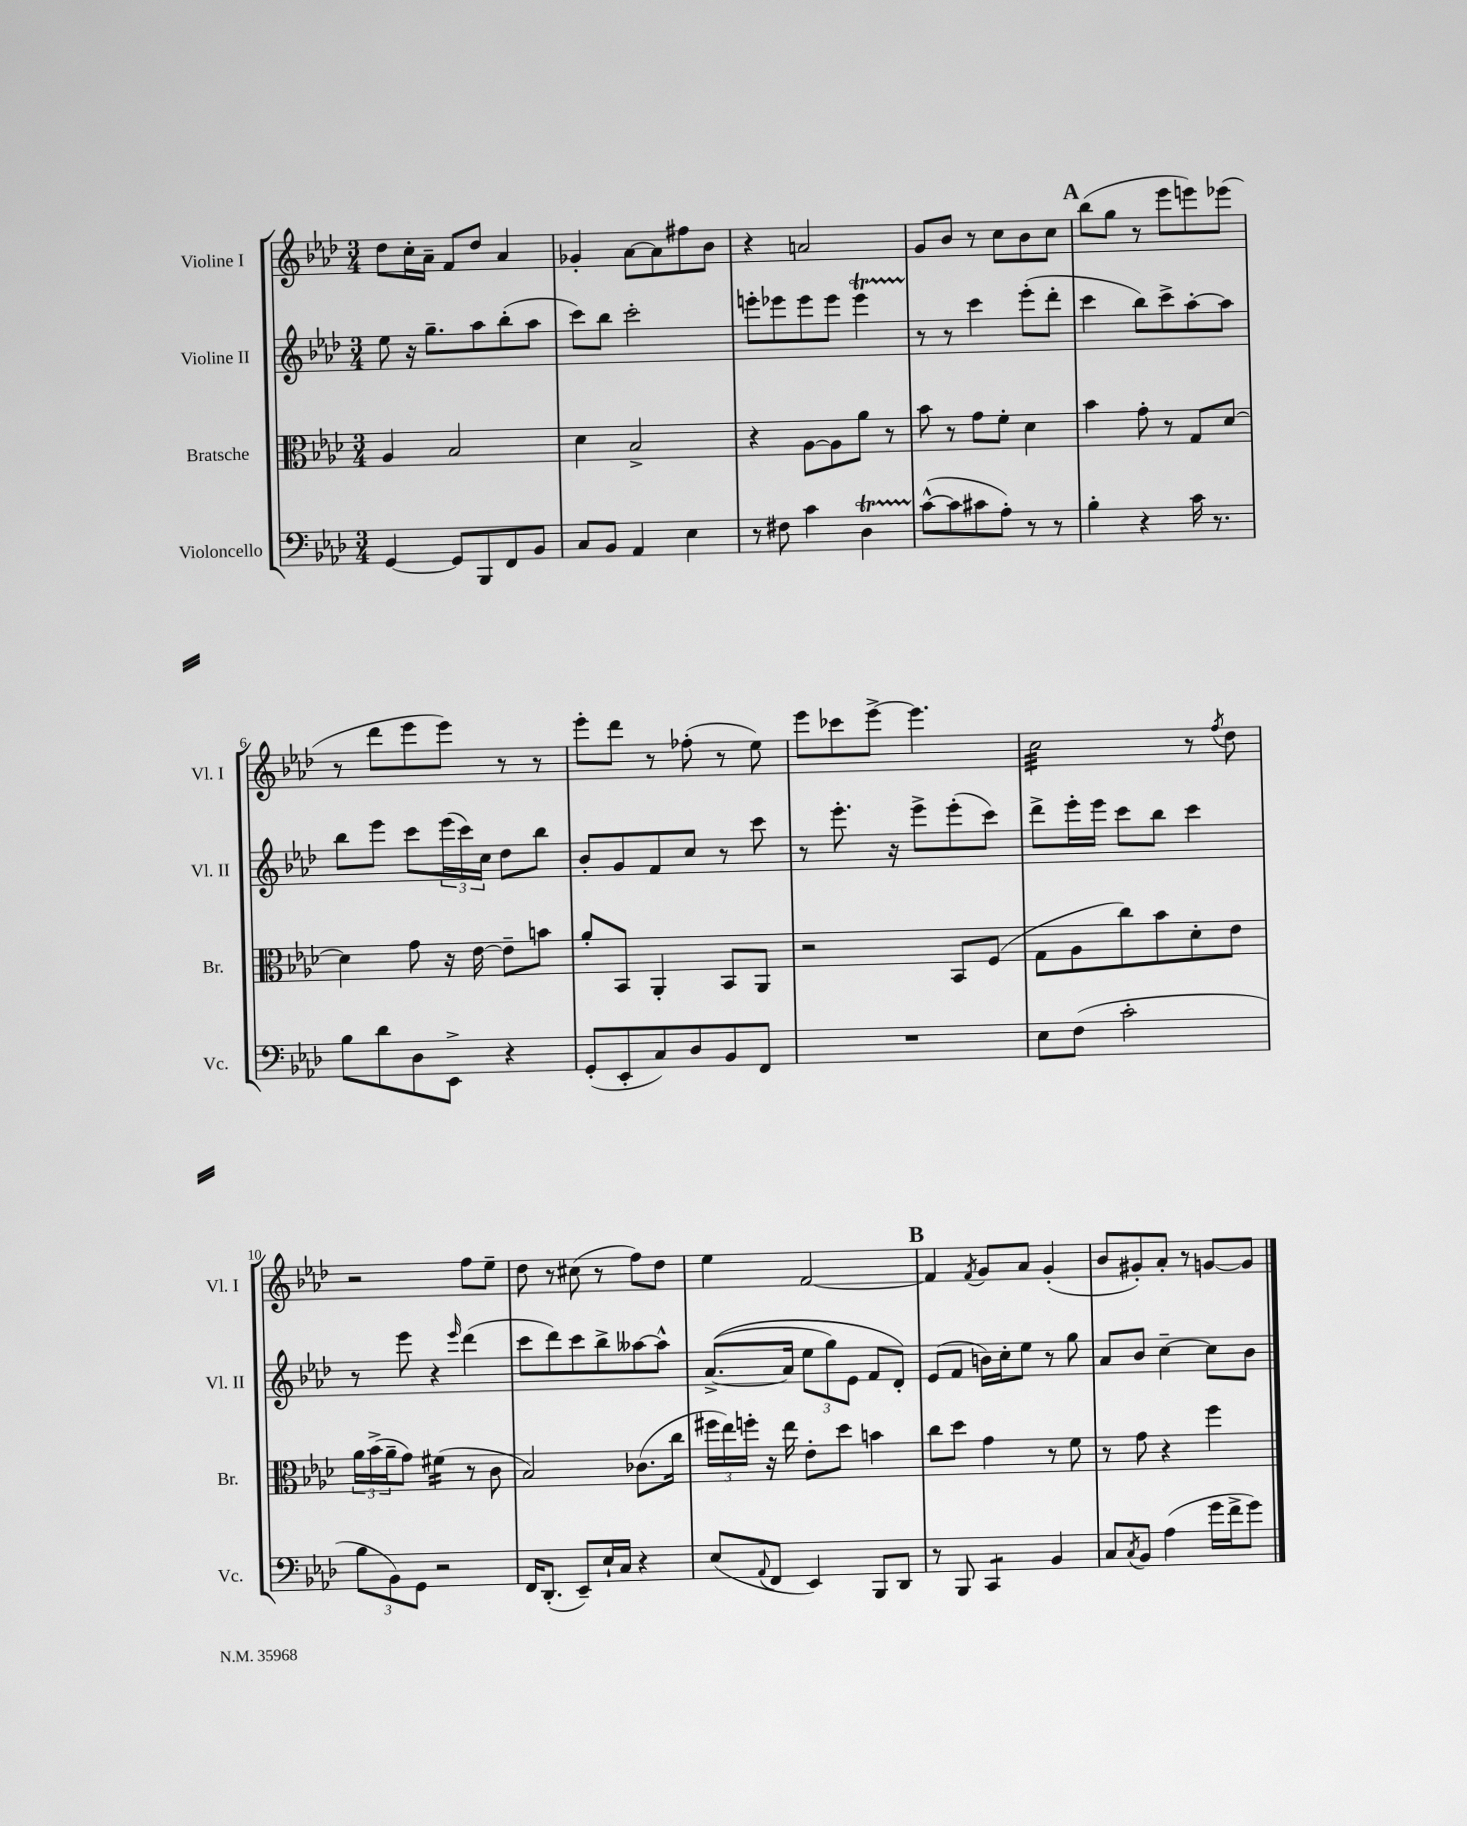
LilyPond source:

<<
\new StaffGroup <<
\new Staff = "s0" \with { instrumentName = "Violine I" shortInstrumentName = "Vl. I" } {
    \clef treble \key aes \major \numericTimeSignature \time 3/4
    des''8 c''16-. aes'16-- f'8 des''8 aes'4 |
    ges'4-. aes'8~ aes'8 fis''8 bes'8 |
    r4 a'2 |
    g'8 bes'8 r8 c''8 bes'8 c''8 |
    \mark \markup { \bold "A" } bes''8( g''8 r8 ees'''8 e'''8) ees'''8( |
    r8 des'''8 ees'''8 ees'''8) r8 r8 |
    ees'''8-. des'''8 r8 fes''8-.( r8 ees''8) |
    ees'''8 ces'''8 ees'''8~-> ees'''4. |
    c''2:32 r8 \acciaccatura { f''8 } des''8 |
    r2 f''8 ees''8-- |
    des''8 r8 cis''8( r8 f''8) des''8 |
    ees''4 f'2~ |
    \mark \markup { \bold "B" } f'4 \acciaccatura { f'8 } g'8 aes'8 g'4-.( |
    bes'8 gis'8-.) aes'8-. r8 g'8~ g'8 \bar "|." |
}
\new Staff = "s1" \with { instrumentName = "Violine II" shortInstrumentName = "Vl. II" } {
    \clef treble \key aes \major \numericTimeSignature \time 3/4
    ees''8 r16 g''8.-- aes''8 bes''8-.( aes''8 |
    c'''8) bes''8 c'''2-. |
    e'''8-. ees'''8 ees'''8 ees'''8 ees'''4\startTrillSpan |
    r8\stopTrillSpan r8 c'''4 ees'''8-.( des'''8-. |
    \mark \markup { \bold "A" } c'''4 bes''8) c'''8-> aes''8~-. aes''8 |
    bes''8 ees'''8 c'''8 \tuplet 3/2 { ees'''16( c'''16) c''16 } des''8 bes''8 |
    bes'8-. g'8 f'8 c''8 r8 c'''8 |
    r8 ees'''8.-. r16 ees'''8-> ees'''8-.( c'''8) |
    des'''8-> ees'''16-. ees'''16 c'''8 bes''8 c'''4 |
    r8 ees'''8 r4 \grace { ees'''16 } des'''4( |
    c'''8 des'''8) c'''8 bes''8-> aeses''8~ aeses''8-^ |
    aes'8.~->(\( aes'16 \tuplet 3/2 { ees''8 g''8) ees'8 } f'8 des'8-.\) |
    \mark \markup { \bold "B" } ees'8( f'8 b'16) c''16-. ees''8 r8 g''8 |
    aes'8 bes'8 c''4~-- c''8 bes'8 \bar "|." |
}
\new Staff = "s2" \with { instrumentName = "Bratsche" shortInstrumentName = "Br." } {
    \clef alto \key aes \major \numericTimeSignature \time 3/4
    aes4 bes2 |
    des'4 bes2-> |
    r4 aes8~ aes8 aes'8 r8 |
    bes'8 r8 g'8 f'8-. des'4 |
    \mark \markup { \bold "A" } bes'4 g'8-. r8 g8 des'8~ |
    des'4 g'8 r16 ees'16~ ees'8-- b'8 |
    aes'8-. bes,8 aes,4-. bes,8 aes,8 |
    r2 bes,8 f8( |
    g8 aes8 c''8) bes'8 des'8-. ees'8 |
    \tuplet 3/2 { aes'16 bes'16->( aes'16-- } g'8) fis'4:16( r8 c'8 |
    bes2) ces'8.( c''16 |
    \tuplet 3/2 { fis''16 ees''16) f''16-. } r16 ees''16 ees'8-. des''8 b'4 |
    \mark \markup { \bold "B" } c''8 des''8 g'4 r8 f'8 |
    r8 g'8 r4 f''4 \bar "|." |
}
\new Staff = "s3" \with { instrumentName = "Violoncello" shortInstrumentName = "Vc." } {
    \clef bass \key aes \major \numericTimeSignature \time 3/4
    g,4~ g,8 bes,,8 f,8 bes,8 |
    c8 bes,8 aes,4 ees4 |
    r8 fis8 c'4 des4\startTrillSpan |
    c'8~-^\stopTrillSpan( c'8 cis'8 aes8-.) r8 r8 |
    \mark \markup { \bold "A" } bes4-. r4 c'16 r8. |
    bes8 des'8 des8 ees,8-> r4 |
    g,8-.( ees,8-. c8) des8 bes,8 f,8 |
    R2. |
    ees8 f8( c'2-. |
    \tuplet 3/2 { bes8 bes,8) g,8 } r2 |
    f,16 des,8.-.( ees,8--) ees16-! c16 r4 |
    ees8( \appoggiatura { aes,8 } f,8 ees,4) bes,,8 des,8 |
    \mark \markup { \bold "B" } r8 bes,,8 c,4:8 bes,4 |
    c8 \acciaccatura { c8 } bes,8 aes4( g'16 f'16-> g'8) \bar "|." |
}
>>
>>
